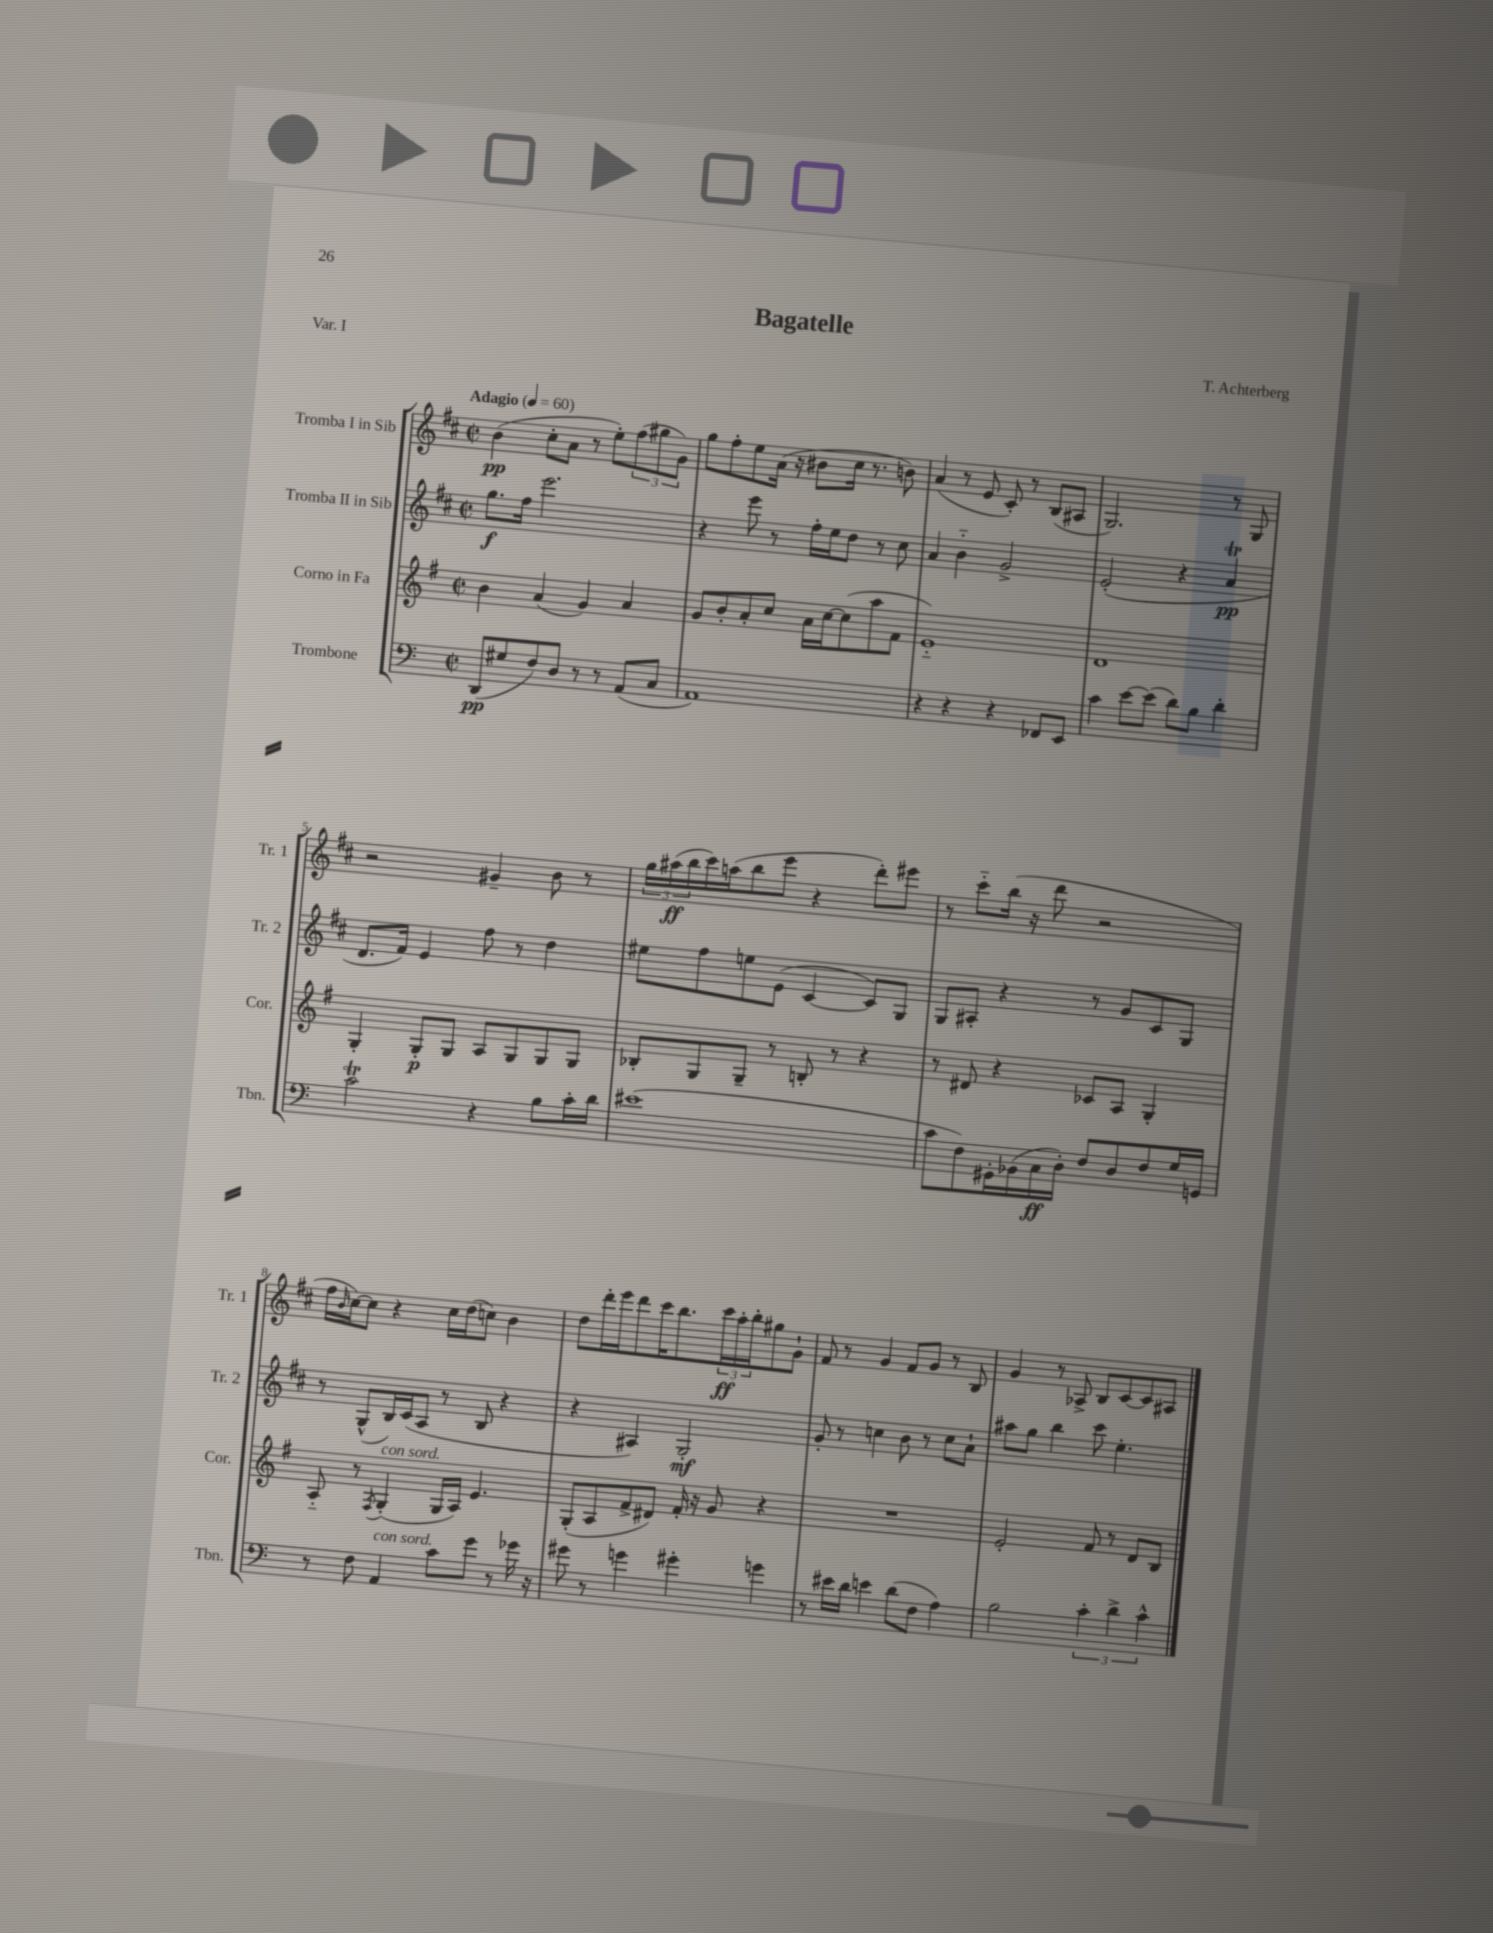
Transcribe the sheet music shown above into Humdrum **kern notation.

**kern	**kern	**kern	**kern
*staff4	*staff3	*staff2	*staff1
*clefF4	*clefG2	*clefG2	*clefG2
*k[]	*k[f#]	*k[f#c#]	*k[f#c#]
*M2/2	*M2/2	*M2/2	*M2/2
*met(c|)	*met(c|)	*met(c|)	*met(c|)
*MM60	*MM60	*MM60	*MM60
(8DD	4b	8.gg	(4b
8G#	.	.	.
.	.	16ff#	.
8F)	(4a	2.eee	8cc#'
8D	.	.	8a
8r	4g)	.	8r
8r	.	.	8ee')
(8AA	4a	.	(12ff#
.	.	.	12gg#
8C	.	.	.
.	.	.	12g)
=	=	=	=
1AA)	8g	4r	8gg
.	8b'	.	8ff#'
.	8a'	8eee	8ee
.	8cc	8r	(16a
.	.	.	16r
.	16a	16ff#'	8b#
.	[16cc	16ee	.
.	(8cc]	8dd	16cc#
.	.	.	8.r
.	8aa	8r	.
.	8f#	8cc#	8b)
=	=	=	=
4r	1e'~)	4a	(4a
4r	.	4b'~	8r
.	.	.	8e
4r	.	2g^	8c#')
.	.	.	8r
8FF-	.	.	(8B
8EE	.	.	8A#
=	=	=	=
4c	1d	(2e'	2.G)
[8e	.	.	.
(8e]	.	.	.
8d)	.	4r	.
8B	.	.	.
4d'	.	4a	8r
.	.	.	8G
=	=	=	=
2c	4G'	8.d	2r
.	.	16f#)	.
.	8G'	4e	.
.	8G	.	.
4r	8A	8ff#	4g#~
.	8G	8r	.
8B	8G	4dd	8b
16c'	8G	.	8r
16d	.	.	.
=	=	=	=
(1e#	8B-'	8ee#	24gg
.	.	.	(24aa#
.	.	.	24bb
.	8G	8ff#	16ccc#)
.	.	.	(16aa
.	8G~	8ee	8bb
.	8r	(8e	8eee
.	8B'	[4c#	4r
.	8r	.	.
.	4r	8c#])	8ddd')
.	.	8G	8eee#
=	=	=	=
8c	8r	8G	8r
8F)	8d#	8A#'	8ccc#'~
16GG#'	4r	4r	(16bb
(16BB-	.	.	16r
16C	.	.	8ddd
16D')	.	.	.
8F	8c-	8r	2r
8D	8A	8g	.
8F	4G'	8c#	.
16G	.	8G	.
16GG	.	.	.
=	=	=	=
8r	8A'~	8r	16ff#
.	.	.	16qqb
.	.	.	[16cc#)
8F	8r	(8G^^	8cc#]
.	8qF#	.	.
4AA	(4G'	16B)	4r
.	.	(16c#	.
.	.	8A	.
8c	16G	8r	16cc#
.	16A)	.	(16dd
8g	4.e	8B	8cc)
8r	.	4r	4b
16g-	.	.	.
16r	.	.	.
=	=	=	=
8g#	(8G'	4r	8dd
8r	8A	.	16ddd'
.	.	.	16eee
4g	8f#^	4A#)	8ddd
.	8d#)	.	16ccc#
.	.	.	8.bb
4g#'	16f#'	2G'	.
.	16r	.	.
.	8g	.	24ccc#
.	.	.	24aa'
.	.	.	24bb'
4g	4r	.	8gg#
.	.	.	8g`
=	=	=	=
8r	1r	8g'	8f#
16e#	.	8r	8r
16d	.	.	.
4e	.	4cc	4g
(8d	.	8b	8f#
8F	.	8r	8g
4A)	.	8cc	8r
.	.	8a`	8B
=	=	=	=
2B	2e'	8aa#	4g
.	.	8gg	.
.	.	4bb	8r
.	.	.	8A-^
6c'	8f#	8ccc#	8B
.	8r	4.ee'	[8c#
6d^	.	.	.
.	8d	.	8c#]
6c^^	.	.	.
.	8B	.	8A#
==	==	==	==
*-	*-	*-	*-
